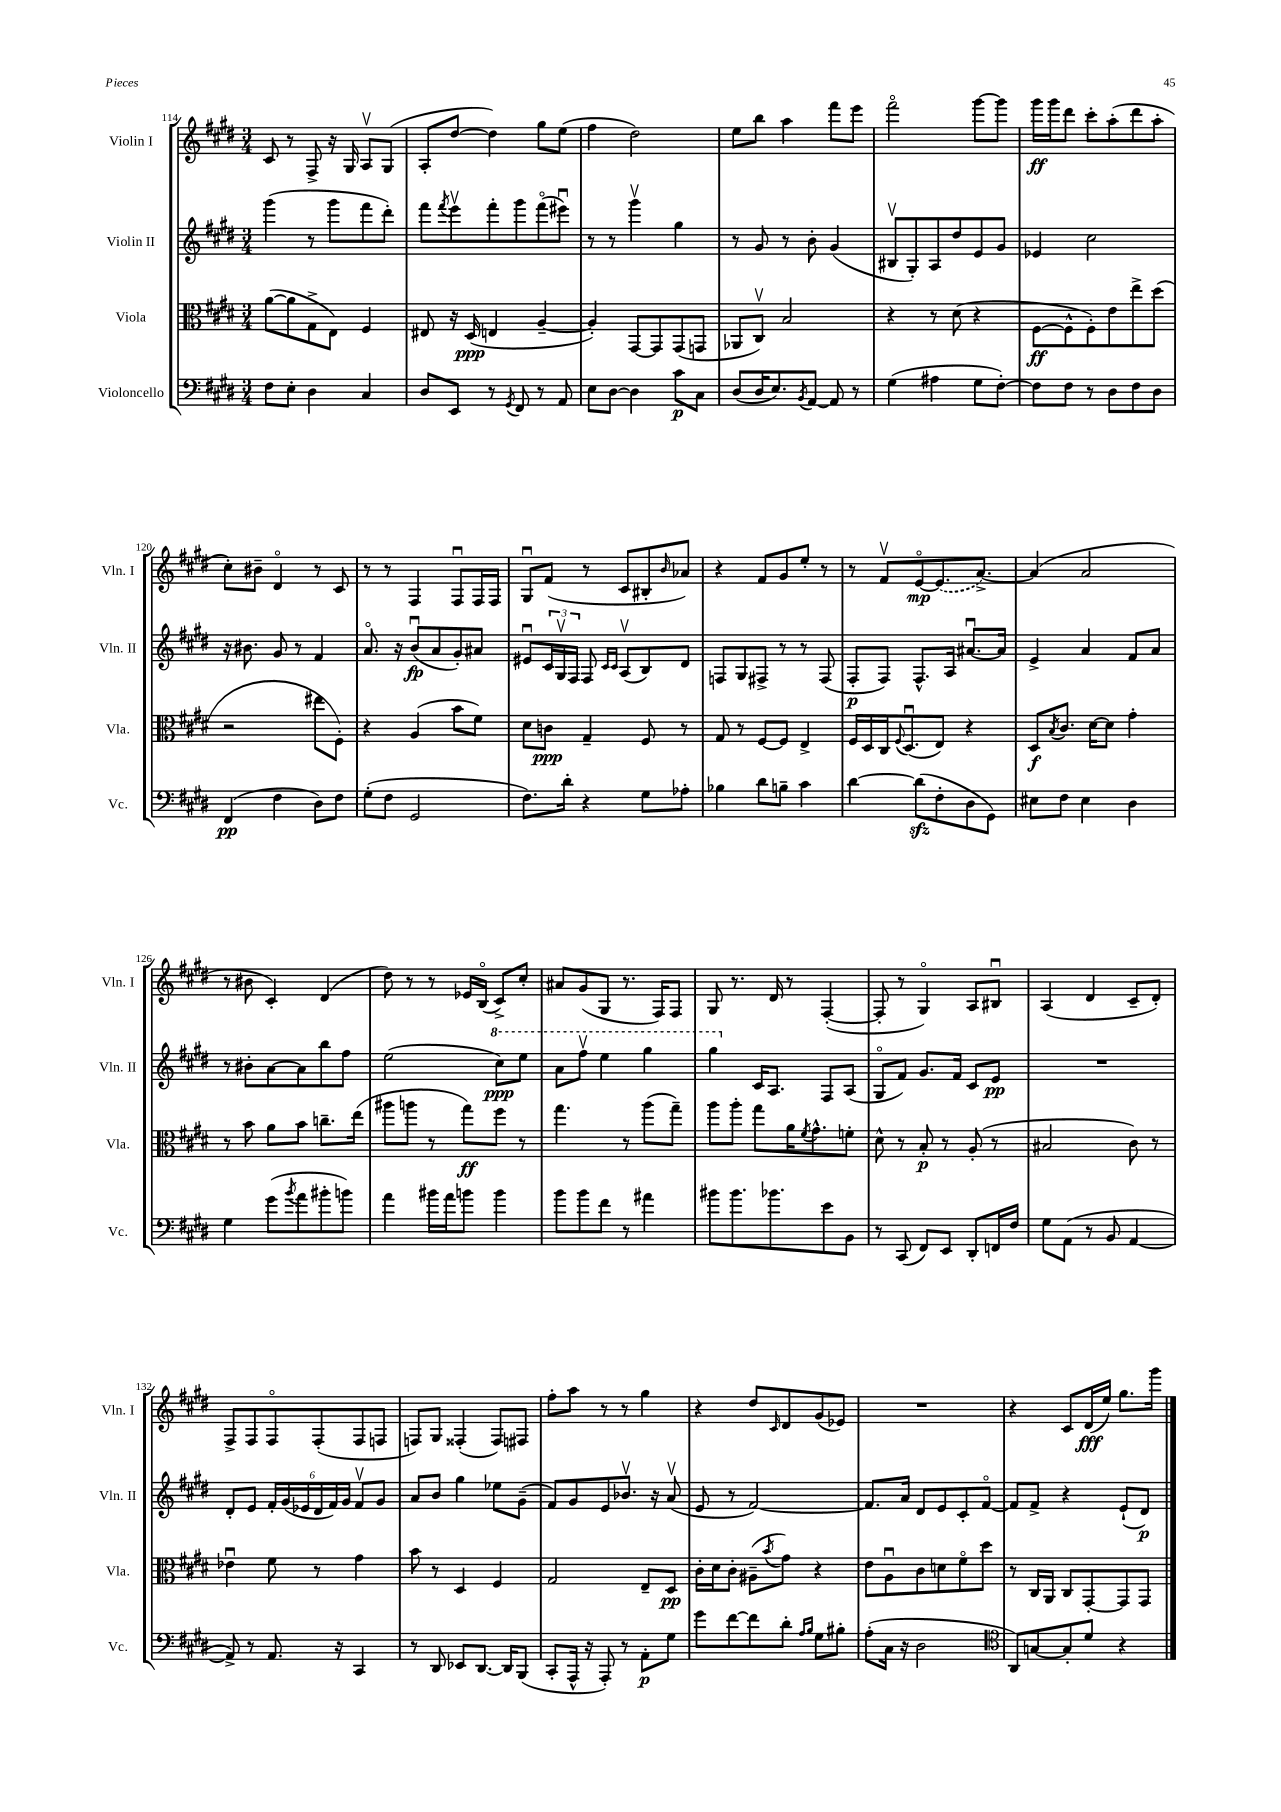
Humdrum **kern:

**kern	**kern	**kern	**kern
*staff4	*staff3	*staff2	*staff1
*clefF4	*clefC3	*clefG2	*clefG2
*k[f#c#g#d#]	*k[f#c#g#d#]	*k[f#c#g#d#]	*k[f#c#g#d#]
*M3/4	*M3/4	*M3/4	*M3/4
8F#	([8a	(4ggg#	8c#
8E'	8a]	.	8r
4D#	8G#^	8r	8F#^
.	8E)	8ggg#	16r
.	.	.	16G#
4C#	4F#	8fff#	8Av
.	.	8ddd#')	(8G#
=	=	=	=
8D#	8E#	8fff#	8A'
.	.	8qfff#	.
8EE	16r	8eeev	[8dd#
.	(16D#	.	.
8r	4E	8fff#'	4dd#])
8qGG#	.	.	.
8FF#	.	8ggg#	.
8r	[4A~	(8fff#o	8gg#
8AA	.	8eee#u)	(8ee
=	=	=	=
8E	4A'])	8r	4ff#
[8D#	.	8r	.
4D#]	[8GG#	4ggg#v	2dd#)
.	8GG#]	.	.
8c#	(8GG#	4gg#	.
8C#	8GG	.	.
=	=	=	=
(8D#	8AA-	8r	8ee
16D#	8C#v)	8g#	8bb
8.E)	.	.	.
.	2B	8r	4aa
8qBB	.	.	.
[8AA	.	8b'	.
8AA]	.	(4g#	8fff#
8r	.	.	8eee
=	=	=	=
(4G#	4r	8B#v	2fff#o
.	.	8G#')	.
4A#	8r	8A	.
.	(8d#	8dd#	.
8G#	4r	8e	[8ggg#
[8F#')	.	8g#	8ggg#]
=	=	=	=
8F#]	[8F#	4e-	16ggg#
.	.	.	16ggg#
8F#	8F#^^]	.	8ddd#
8r	8F#')	2cc#	8ccc#'
8D#	8e	.	(8aa'
8F#	8ee^	.	8ddd#
8D#	(8dd#	.	8aa'
=	=	=	=
(4FF#	2r	16r	8cc#')
.	.	8.b#	.
.	.	.	8b#~
4F#	.	8g#	4d#o
.	.	8r	.
8D#)	8ee#	4f#	8r
8F#	8F#')	.	8c#
=	=	=	=
(8G#'	4r	8.ao	8r
8F#	.	.	8r
.	.	16r	.
2GG#	(4A	(8bu	4F#
.	.	8a	.
.	8b	8g#')	8F#u
.	8f#)	8a#	16F#
.	.	.	16F#
=	=	=	=
8.F#)	8d#	8e#u	8G#u
.	8c	24c#	(8f#
.	.	24G#v	.
16d#'	.	.	.
.	.	24F#	.
4r	4G#~	8F#	8r
.	.	16qqc#	.
.	.	16qqc#	.
.	.	(8Av	8c#
8G#	8F#	8B)	8B#'
.	.	.	16qqb
8A-'	8r	8d#	8a-)
=	=	=	=
4B-	8G#	8F	4r
.	8r	8G#	.
8d#	[8F#	8F#^	8f#
8B~	8F#]	8r	8g#
4c#	4E^	8r	8ee'
.	.	(8F#	8r
=	=	=	=
[4d#	16F#	8F#'	8r
.	16D#	.	.
.	16C#	8F#)	8f#v
.	8qqF#	.	.
.	(8.D#u	.	.
(8d#]	.	8.F#^^	[8eo
8F#'	8E)	.	(8.e]
.	.	16A	.
8D#	4r	[8.a#u	.
.	.	.	[8.a^)
8GG#)	.	.	.
.	.	16a#]	.
=	=	=	=
8E#	8D#	4e^	(4a]
.	8qB	.	.
8F#	8.c#	.	.
4E#	.	4a	2a
.	[16d#	.	.
.	8d#]	.	.
4D#	4g#'	8f#	.
.	.	8a	.
=	=	=	=
4G#	8r	8r	8r
.	8b	8b#'	8b#
(8g#	8a	[8a	4c#')
8qb	.	.	.
8a	8b	8a]	.
8b#'	8.cc~	8bb	(4d#
8b)	.	8ff#	.
.	(16ee	.	.
=	=	=	=
4a	8aa#	(2ee	8dd#)
.	8aa	.	8r
16b#	8r	.	8r
16a	.	.	.
8b	8gg#)	.	16e-
.	.	.	(16Bo
4b	8ff#	8ccc#)	8c#^)
.	8r	8eee	8cc#'
=	=	=	=
8b	4.gg#	8aa	8a#
8b	.	8fff#v	(8g#
8f#	.	4eee	8G#
8r	8r	.	8.r
4a#	(8aa	4ggg#	.
.	.	.	16F#)
.	8gg#~)	.	8F#
=	=	=	=
8b#	8aa	4ggg#	8G#
8.b#	8aa'	.	8.r
.	8gg#	16c#	.
8.b-	.	8.A	16d#
.	16a	.	8r
.	8qf#	.	.
.	8.g#^^	.	.
8e	.	8F#	([4F#'
8BB	8f'	(8A	.
=	=	=	=
8r	8d#^^	8G#o	8F#']
(8CC#	8r	8f#)	8r
8FF#)	8B'	8.g#	4G#o)
8EE	8r	.	.
.	.	16f#	.
8DD#'	(8A'	8c#	8A
16FF	8r	8e	8B#u
16F#	.	.	.
=	=	=	=
8G#	2B#	2.r	(4A
(8AA	.	.	.
8r	.	.	4d#
8BB	.	.	.
[4AA	8c#)	.	8c#~
.	8r	.	8d#')
=	=	=	=
8AA^])	4e-u	8d#'	8F#^
8r	.	8e	8F#
8.AA	8f#	24f#'	8F#o
.	.	(24g#	.
.	.	24e-	.
.	8r	24d#	(8F#'
.	.	24f#)	.
16r	.	.	.
.	.	24g#	.
4CC#	4g#	8f#v	8F#
.	.	8g#	8F
=	=	=	=
8r	8b	8a	8F)
8DD#	8r	8b	8G#
8EE-	4D#	4gg#	(4F##'
[8.DD#	.	.	.
.	4F#	8ee-	8F##)
16DD#]	.	.	.
(8BBB	.	(8g#~	8F#
=	=	=	=
8CC#'	2G#	8f#)	8ff#'
16AAA^^	.	8g#	8aa
16r	.	.	.
8AAA')	.	8e	8r
8r	.	8.b-v	8r
8AA'	8E~	.	4gg#
.	.	16r	.
8G#	8D#	(8av	.
=	=	=	=
8g#	16c#'	8e	4r
.	16d#	.	.
[8f#	8c#'	8r	.
8f#]	(8A#~	[2f#)	8dd#
.	8qb	.	16qqc#
8d#'	8g#)	.	8d#
16qqA	.	.	.
16qqB	.	.	.
8G#	4r	.	(8g#
8B#'	.	.	8e-)
=	=	=	=
(8A'	8e	8.f#]	2.r
16C#	8Au	.	.
16r	.	16a	.
2D#	8c#	8d#	.
.	8d	8e	.
.	8f#o	8c#'	.
.	8dd#	[8f#o	.
=	=	=	=
*clefC4	*	*	*
8AA)	8r	8f#]	4r
[8G	16C#	8f#^	.
.	16AA	.	.
8G']	8C#	4r	8c#
8d#	[8GG#'	.	(16d#
.	.	.	16ee)
4r	8GG#]	(8e`	8.gg#
.	8GG#	8d#)	.
.	.	.	16ggg#
==	==	==	==
*-	*-	*-	*-
